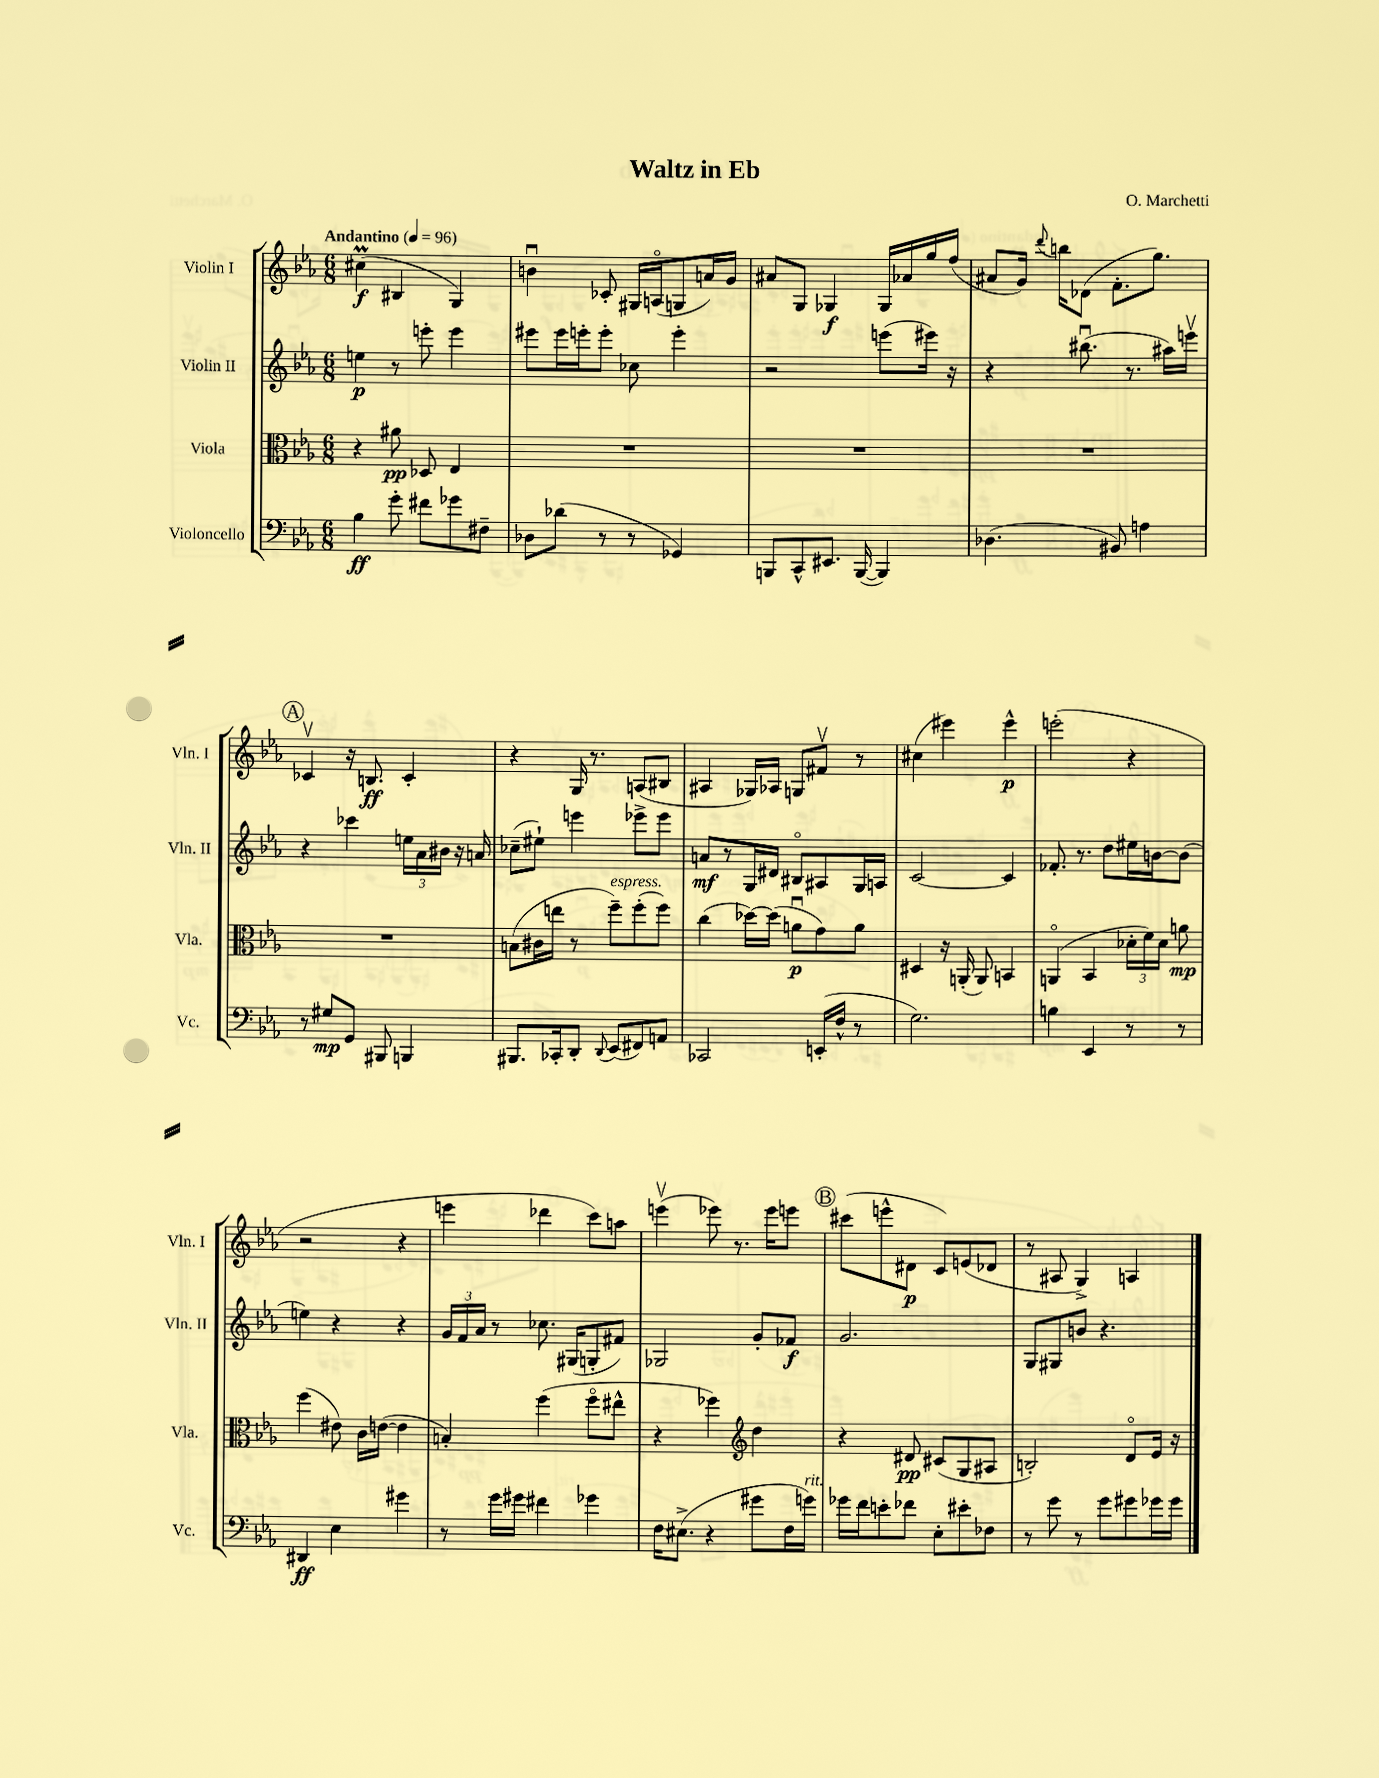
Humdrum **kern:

**kern	**kern	**kern	**kern
*staff4	*staff3	*staff2	*staff1
*clefF4	*clefC3	*clefG2	*clefG2
*k[b-e-a-]	*k[b-e-a-]	*k[b-e-a-]	*k[b-e-a-]
*M6/8	*M6/8	*M6/8	*M6/8
*MM96	*MM96	*MM96	*MM96
4B-	4r	4ee	(4cc#
8g'	8a#	8r	4B#
8f#	8D-	8eee'	.
8g-	4E-	4eee	4G)
8F#~	.	.	.
=	=	=	=
8D-	2.r	8eee#	4bu
(8d-	.	16eee#	.
.	.	16eee'	.
8r	.	8eee'	8c-'
8r	.	8cc-	16G#
.	.	.	(16Ao
4GG-)	.	4eee'	8G
.	.	.	16a)
.	.	.	16g
=	=	=	=
8BBB	2.r	2r	8a#
8CC^^	.	.	8G
8.EE#	.	.	4G-
([16BBB	.	.	.
4BBB])	.	(8eee	16G-
.	.	.	16a-
.	.	16eee#)	16gg
.	.	16r	(16ff
=	=	=	=
(4.D-	2.r	4r	8a#
.	.	.	16g)
.	.	.	8qqddd
.	.	.	16bb
.	.	(8.bb#u	(8d-
8BB#)	.	.	8.f'
.	.	8.r	.
4A	.	.	.
.	.	.	8.gg)
.	.	16aa#)	.
.	.	16eeev	.
=	=	=	=
8r	2.r	4r	4c-v
8G#	.	.	.
8GG	.	4ccc-	16r
.	.	.	8.B
8BBB#	.	.	.
4BBB	.	24ee	4c-'
.	.	24a-	.
.	.	24b#	.
.	.	16r	.
.	.	16a	.
=	=	=	=
8.BBB#	(8B	(8cc-~	4r
.	16c#	8ee#`)	.
16CC-'	16ee	.	.
8DD'	8r	4eee	16G
.	.	.	8.r
8qqDD	.	.	.
(8EE-	8ff~)	.	.
8FF#)	(8ff'	8eee-^	(8A
8AA	8ff)	8eee-	8B#
=	=	=	=
2CC-	(4cc	8a	4A#
.	.	8r	.
.	[16dd-)	16G	16G-)
.	(16dd-]	16d#	16A-
.	8au	8B#o	8G
(16EE'	8g)	8A#	8f#v
16F^^	.	.	.
8r	8a	16G	8r
.	.	16A	.
=	=	=	=
2.G)	4D#	[2c	(4cc#
.	16r	.	4eee#)
.	(16AA'	.	.
.	8AA)	.	.
.	4BB	4c]	4eee#^^
=	=	=	=
4B	(4AAo	8.f-'	(2eee'
.	.	8.r	.
4EE-	4BB-	.	.
.	.	8dd	.
8r	24d-'	16ee#	4r
.	24f)	.	.
.	.	[16b	.
.	24d-	.	.
8r	8a	(8b]	.
=	=	=	=
4DD#	(4ff	4ee)	2r
4E-	8e#)	4r	.
.	16c	.	.
.	([16e	.	.
4g#	4e]	4r	4r
=	=	=	=
8r	4B')	24g	4eee
.	.	24f	.
.	.	24a-	.
16g	.	8r	.
16g#	.	.	.
4f#	(4ff	8.cc-	4ddd-
.	.	(16G#	.
4g-	8ffo	8G'	8ccc)
.	8ee#^^	8f#)	8aa
=	=	=	=
16F	4r	2G-	(4eeev
(8.E#^	.	.	.
4r	4ff-)	.	8eee-)
.	.	.	8.r
*	*clefG2	*	*
8g#	4dd	8g'	.
.	.	.	16eee-
16F	.	8f-	8eee
16g)	.	.	.
=	=	=	=
16g-	4r	2.g	(8ccc#
16f	.	.	.
8e'	.	.	8eee^^
8f-	8d#	.	8d#
8E-'	(8c#	.	8c)
8e#'	8G	.	(8e
8F-	8A#	.	8d-
=	=	=	=
8r	2B')	8G	8r
8g	.	8G#	8A#
8r	.	8b	4G^)
8g	.	4.r	.
8g#	8do	.	4A
16g-	16e-	.	.
16g-	16r	.	.
==	==	==	==
*-	*-	*-	*-
